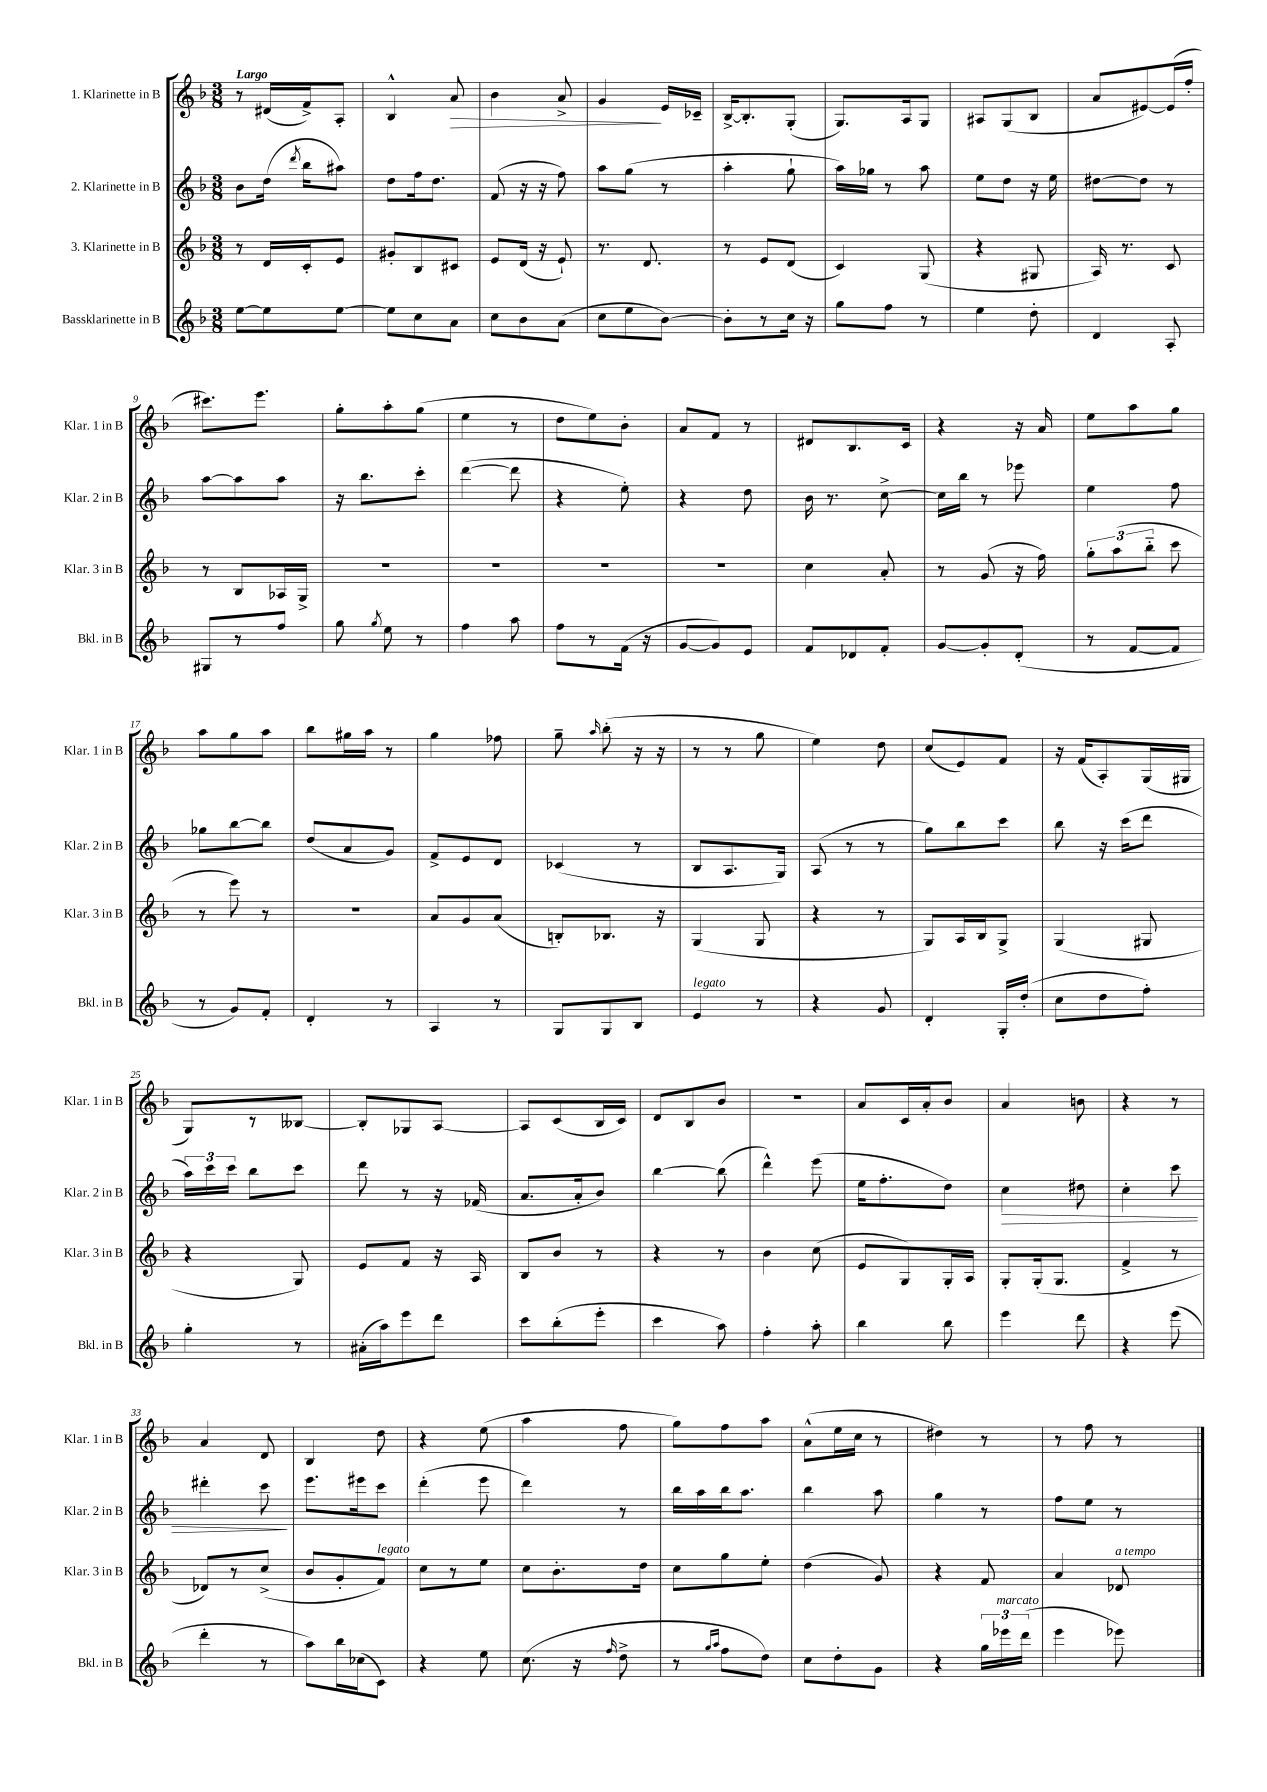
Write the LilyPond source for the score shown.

<<
\new StaffGroup <<
\new Staff = "s0" \with { instrumentName = "1. Klarinette in B" shortInstrumentName = "Klar. 1 in B" } {
    \clef treble \key f \major \numericTimeSignature \time 3/8 \tempo "Largo"
    \autoBeamOff r8 dis'16[( f'16->) a8]-. |
    bes4-^ a'8\> |
    bes'4 a'8-> |
    g'4\! e'16[ ces'16]-- |
    bes16[~-> bes8.-. g8]-.( |
    g8.[) a16 g8] |
    ais8[ g8( bes8] |
    a'8[ eis'8~) eis'16( f''16]-. |
    cis'''8.[) e'''8.] |
    g''8[-. a''8-. g''8]( |
    e''4 r8 |
    d''8[ e''8) bes'8]-. |
    a'8[ f'8] r8 |
    dis'8[ bes8. c'16] |
    r4 r16 a'16 |
    e''8[ a''8 g''8] |
    a''8[ g''8 a''8] |
    bes''8[ gis''16 a''16] r8 |
    g''4 fes''8 |
    g''8-- \grace { a''16 } bes''8-.( r16 r16 |
    r8 r8 g''8 |
    e''4) d''8 |
    c''8[( e'8) f'8] |
    r16 f'16[( a8-.) g16( gis16] |
    g8[) r8 beses8]~ |
    beses8[-. ges8 a8]~ |
    a8[ c'8( bes16 c'16]) |
    d'8[ bes8 bes'8] |
    R4. |
    a'8[ c'16 a'16-. bes'8] |
    a'4 b'8 |
    r4 r8 |
    a'4 d'8 |
    bes4 d''8 |
    r4 e''8( |
    a''4 f''8 |
    g''8[) f''8 a''8] |
    a'8[-^( e''16 c''16] r8 |
    dis''4) r8 |
    r8 f''8 r8 \bar "|." |
}
\new Staff = "s1" \with { instrumentName = "2. Klarinette in B" shortInstrumentName = "Klar. 2 in B" } {
    \clef treble \key f \major \numericTimeSignature \time 3/8
    \autoBeamOff bes'8[ d''16]( \acciaccatura { d'''8 } bes''16[ ais''8]) |
    d''8[ f''16 d''8.] |
    f'8( r16 r16 f''8) |
    a''8[ g''8]( r8 |
    a''4-. g''8-! |
    a''16[) ges''16] r8 a''8 |
    e''8[ d''8] r16 e''16 |
    dis''8[~ dis''8] r8 |
    a''8[~ a''8 a''8] |
    r16 bes''8.[ c'''8]-. |
    d'''4~( d'''8 |
    r4 e''8-.) |
    r4 d''8 |
    bes'16 r8. c''8~-> |
    c''16[ bes''16] r8 ees'''8 |
    e''4 f''8 |
    ges''8[ bes''8~ bes''8] |
    d''8[( a'8 g'8]) |
    f'8[-> e'8 d'8] |
    ces'4( r8 |
    bes8[ a8. g16]) |
    a8( r8 r8 |
    g''8[) bes''8 c'''8] |
    bes''8 r16 c'''16[( d'''8] |
    \tuplet 3/2 { a''16[) c'''16 c'''16] } bes''8[ c'''8] |
    d'''8 r8 r16 fes'16( |
    a'8.[ a'16-. bes'8]) |
    bes''4~ bes''8( |
    d'''4-^) e'''8( |
    e''16[ f''8.-. d''8]) |
    c''4\> dis''8 |
    c''4-. c'''8 |
    dis'''4-. c'''8\! |
    e'''8.[ eis'''16 c'''8] |
    d'''4-.( e'''8 |
    d'''4) r8 |
    bes''16[ a''16 bes''16 a''8.] |
    bes''4 a''8 |
    g''4 r8 |
    f''8[ e''8] r8 \bar "|." |
}
\new Staff = "s2" \with { instrumentName = "3. Klarinette in B" shortInstrumentName = "Klar. 3 in B" } {
    \clef treble \key f \major \numericTimeSignature \time 3/8
    \autoBeamOff r8 d'16[ c'16-. e'8] |
    gis'8[-. bes8 cis'8] |
    e'8[ d'16]( r16 e'8-!) |
    r8. d'8. |
    r8 e'8[ d'8]( |
    c'4) g8( |
    r4 gis8 |
    a16) r8. c'8 |
    r8 bes8[ aes16 g16]-> |
    R4. |
    R4. |
    R4. |
    R4. |
    c''4 a'8-. |
    r8 g'8( r16 f''16) |
    \tuplet 3/2 { g''8[-. a''8( bes''8]-_ } c'''8 |
    r8 e'''8) r8 |
    R4. |
    a'8[ g'8 a'8]( |
    b8[-.) bes8.] r16 |
    g4( g8 |
    r4 r8 |
    g8[) a16 bes16 g8]-> |
    g4( gis8 |
    r4 g8) |
    e'8[ f'8] r16 a16 |
    bes8[ bes'8] r8 |
    r4 r8 |
    bes'4 c''8( |
    e'8[ g8) g16-. a16] |
    g8[-. g16-.( g8.] |
    f'4-> r8 |
    des'8[) r8 c''8]->( |
    bes'8[ g'8-. f'8]^\markup { \italic "legato" }) |
    c''8[ r8 e''8] |
    c''8[ bes'8.-. d''16] |
    c''8[ g''8 e''8]-. |
    d''4( g'8) |
    r4 f'8 |
    a'4 des'8^\markup { \italic "a tempo" } \bar "|." |
}
\new Staff = "s3" \with { instrumentName = "Bassklarinette in B" shortInstrumentName = "Bkl. in B" } {
    \clef treble \key f \major \numericTimeSignature \time 3/8
    \autoBeamOff e''8[~ e''8 e''8]~ |
    e''8[ c''8 a'8] |
    c''8[ bes'8 a'8]( |
    c''8[ e''8 bes'8]~) |
    bes'8[-. r8 c''16] r16 |
    g''8[ f''8] r8 |
    e''4 d''8-. |
    d'4 a8-. |
    gis8[ r8 f''8] |
    g''8 \acciaccatura { g''8 } e''8 r8 |
    f''4 a''8 |
    f''8[ r8 f'16]( r16 |
    g'8[~ g'8) e'8] |
    f'8[ des'8 f'8]-. |
    g'8[~ g'8-. d'8]-.( |
    r8 f'8[~ f'8] |
    r8 g'8[) f'8]-. |
    d'4-. r8 |
    a4 r8 |
    g8[ g8 bes8] |
    e'4^\markup { \italic "legato" } r8 |
    r4 g'8 |
    d'4-. g16[-. d''16]-.( |
    c''8[ d''8 f''8]-.) |
    g''4-. r8 |
    ais'16[-.( a''16) e'''8 d'''8] |
    c'''8[ bes''8-.( e'''8]-. |
    c'''4 a''8) |
    f''4-. a''8-. |
    bes''4 bes''8 |
    e'''4 d'''8 |
    r4 e'''8( |
    d'''4-. r8 |
    a''8[) bes''16 ces''16( c'8]) |
    r4 e''8 |
    c''8.( r16 \grace { f''16 } d''8-> |
    r8 \grace { g''16[ a''16] } f''8[ d''8]) |
    c''8[ d''8-. g'8] |
    r4 \tuplet 3/2 { g''16[ ees'''16^\markup { \italic "marcato" } d'''16]( } |
    e'''4 ees'''8) \bar "|." |
}
>>
>>
